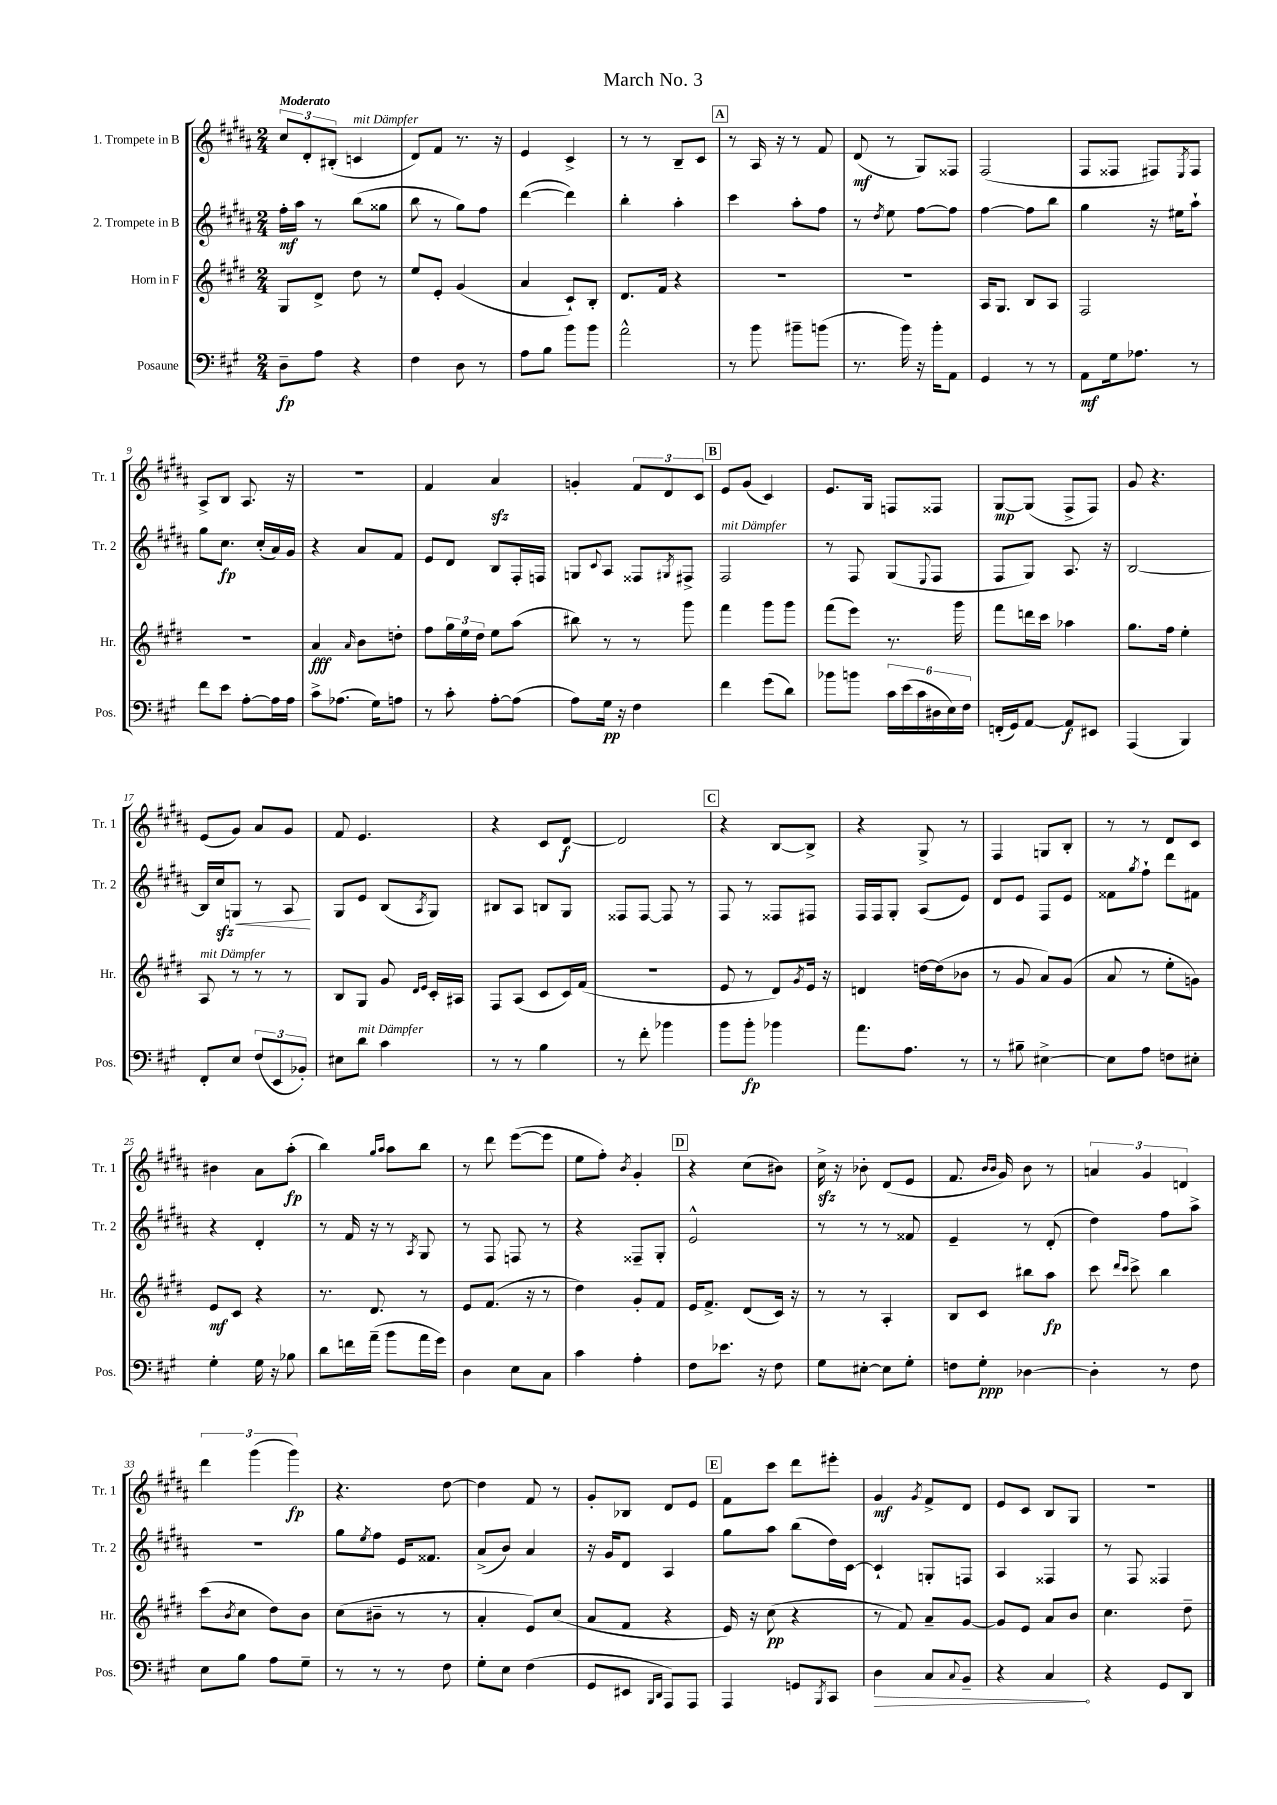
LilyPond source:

\header { title = "March No. 3" }
<<
\new StaffGroup <<
\new Staff = "s0" \with { instrumentName = "1. Trompete in B" shortInstrumentName = "Tr. 1" } {
    \clef treble \key b \major \numericTimeSignature \time 2/4 \tempo "Moderato"
    \tuplet 3/2 { cis''8 dis'8-. bis8-.( } c'4^\markup { \italic "mit Dämpfer" } |
    dis'8) fis'8 r8. r16 |
    e'4 cis'4-> |
    r8 r8 b8-- cis'8 |
    \mark \markup { \box "A" } r8 ais16 r16 r8 fis'8 |
    dis'8\mf( r8 gis8) fisis8 |
    fis2( |
    fis8 fisis8 fis8) \acciaccatura { e8 } fis8 |
    ais8-> b8 ais8. r16 |
    R2 |
    fis'4 ais'4\sfz |
    g'4-. \tuplet 3/2 { fis'8 dis'8 cis'8 } |
    \mark \markup { \box "B" } e'8 gis'8( cis'4) |
    e'8. gis16 f8 fisis8 |
    gis8~\mp gis8( fis8-> fis8) |
    gis'8 r4. |
    e'8( gis'8) ais'8 gis'8 |
    fis'8 e'4. |
    r4 cis'8 dis'8~\f |
    dis'2 |
    \mark \markup { \box "C" } r4 b8~ b8-> |
    r4 gis8-> r8 |
    fis4 g8 b8-. |
    r8 r8 dis'8 cis'8 |
    bis'4 ais'8 ais''8-.\fp( |
    b''4) \grace { gis''16 ais''16 } ais''8 b''8 |
    r8 dis'''8 e'''8~( e'''8 |
    e''8 fis''8-.) \acciaccatura { b'8 } gis'4-. |
    \mark \markup { \box "D" } r4 cis''8( bis'8) |
    cis''16->\sfz r16 bes'8-. dis'8( e'8 |
    fis'8. \grace { b'16 b'16 } gis'16) b'8 r8 |
    \tuplet 3/2 { a'4 gis'4 d'4 } |
    \tuplet 3/2 { dis'''4 gis'''4( gis'''4\fp) } |
    r4. dis''8~ |
    dis''4 fis'8 r8 |
    gis'8-. bes8 dis'8 e'8 |
    \mark \markup { \box "E" } fis'8 cis'''8 dis'''8 eis'''8-. |
    gis'4\mf \acciaccatura { gis'8 } fis'8-> dis'8 |
    e'8 cis'8 b8 gis8 |
    R2 \bar "|." |
}
\new Staff = "s1" \with { instrumentName = "2. Trompete in B" shortInstrumentName = "Tr. 2" } {
    \clef treble \key b \major \numericTimeSignature \time 2/4
    fis''16-.\mf ais''16 r8 b''8( gisis''8 |
    b''8 r8 gis''8) fis''8 |
    dis'''4~( dis'''4) |
    b''4-. ais''4-. |
    \mark \markup { \box "A" } cis'''4 ais''8-. fis''8 |
    r8 \acciaccatura { dis''8 } e''8 fis''8~ fis''8 |
    fis''4~ fis''8 b''8 |
    gis''4 r16 eis''16 ais''8-! |
    gis''8 cis''8.\fp cis''16-.( ais'16) gis'16 |
    r4 ais'8 fis'8 |
    e'8 dis'8 b8 fis16-. f16 |
    g8 \appoggiatura { cis'8 } ais8 fisis8 \acciaccatura { gis8 } fis8-> |
    \mark \markup { \box "B" } fis2^\markup { \italic "mit Dämpfer" } |
    r8 fis8 gis8( \appoggiatura { e8 } fis8 |
    fis8 gis8) ais8. r16 |
    b2~ |
    b16 cis''16\sfz\< g8 r8 ais8\! |
    gis8 e'8 b8( \acciaccatura { ais8 } gis8) |
    bis8 ais8 b8 gis8 |
    fisis8 fisis8~ fisis8 r8 |
    \mark \markup { \box "C" } fis8 r8 fisis8 fis8 |
    fis16 fis16 gis8-. ais8( e'8) |
    dis'8 e'8 fis8 e'8 |
    fisis'8 \acciaccatura { gis''8 } fis''8-! dis'''8 fis'8 |
    r4 dis'4-. |
    r8 fis'16 r16 r8 \acciaccatura { ais8 } gis8 |
    r8 fis8 f8 r8 |
    r4 fisis8-- gis8-. |
    \mark \markup { \box "D" } e'2-^ |
    r8 r8 r8 fisis'8 |
    e'4-- r8 dis'8-.( |
    dis''4) fis''8 ais''8-> |
    R2 |
    gis''8 \acciaccatura { e''8 } fis''8 e'16 fisis'8. |
    ais'8->( b'8) ais'4 |
    r16 gis'16 dis'8 ais4 |
    \mark \markup { \box "E" } gis''8 ais''8 b''8( dis''16) cis'16~ |
    cis'4-! g8-. f8 |
    ais4 fisis4 |
    r8 fis8 fisis4 \bar "|." |
}
\new Staff = "s2" \with { instrumentName = "Horn in F" shortInstrumentName = "Hr." } {
    \clef treble \key e \major \numericTimeSignature \time 2/4
    gis8 dis'8-> dis''8 r8 |
    e''8 e'8-. gis'4( |
    a'4 cis'8-!) b8-. |
    dis'8. fis'16 r4 |
    \mark \markup { \box "A" } R2 |
    R2 |
    a16 gis8. b8 a8 |
    fis2 |
    R2 |
    a'4\fff \grace { a'16 } b'8 d''8-. |
    fis''8 \tuplet 3/2 { gis''16 e''16 dis''16 } e''8 a''8( |
    bis''8) r8 r8 gis'''8 |
    \mark \markup { \box "B" } fis'''4 gis'''8 gis'''8 |
    fis'''8( e'''8) r8. gis'''16 |
    fis'''8 d'''16 cis'''16 aes''4 |
    gis''8. fis''16 e''4-. |
    a8^\markup { \italic "mit Dämpfer" } r8 r8 r8 |
    b8 gis8 gis'8 \grace { dis'16 e'16 } cis'16-. ais16 |
    fis8 a8( cis'8 cis'16) fis'16( |
    r2 |
    \mark \markup { \box "C" } e'8 r8 dis'8) \acciaccatura { gis'8 } e'16 r16 |
    d'4 d''16~ d''16( bes'8 |
    r8 gis'8 a'8) gis'8( |
    a'8 r8 e''8-. g'8) |
    e'8\mf cis'8 r4 |
    r8. dis'8. r8 |
    e'8 fis'8.( r16 r8 |
    dis''4) gis'8-. fis'8 |
    \mark \markup { \box "D" } e'16 fis'8.-> dis'8( cis'16) r16 |
    r8 r8 a4-. |
    b8 cis'8 bis''8 a''8\fp |
    cis'''8 \grace { dis'''16 cis'''16 } cis'''8-> b''4 |
    cis'''8( \acciaccatura { b'8 } cis''8 dis''8) b'8 |
    cis''8( bis'8-- r8 r8 |
    a'4-. e'8) cis''8( |
    a'8 fis'8 r4 |
    \mark \markup { \box "E" } e'16) r16 cis''8\pp( r4 |
    r8 fis'8) a'8-- gis'8~ |
    gis'8 e'8 a'8 b'8 |
    cis''4. dis''8-- \bar "|." |
}
\new Staff = "s3" \with { instrumentName = "Posaune" shortInstrumentName = "Pos." } {
    \clef bass \key a \major \numericTimeSignature \time 2/4
    d8--\fp a8 r4 |
    fis4 d8 r8 |
    a8 b8 b'8 b'8 |
    a'2-^ |
    \mark \markup { \box "A" } r8 b'8 bis'8-- b'8( |
    r8. b'16) r16 b'16-. a,8 |
    gis,4 r8 r8 |
    a,8\mf gis16 aes8. r8 |
    fis'8 e'8 a8~-. a16 a16 |
    cis'8-> aes8.( gis16) a8 |
    r8 cis'8-. a8~-. a8( |
    a8) gis16\pp r16 fis4 |
    \mark \markup { \box "B" } fis'4 gis'8( d'8) |
    bes'8 b'8 \tuplet 6/4 { cis'16 e'16( cis'16 dis16 e16) fis16 } |
    f,16-.( gis,16) a,8~ a,8\f eis,8 |
    a,,4( b,,4) |
    fis,8-. e8 \tuplet 3/2 { fis8( e,8 bes,8-.) } |
    eis8 d'8^\markup { \italic "mit Dämpfer" } cis'4 |
    r8 r8 b4 |
    r8 fis'8-. bes'4 |
    \mark \markup { \box "C" } b'8 b'8-.\fp bes'4 |
    a'8. a8. r8 |
    r8 bis8-- eis4~-> |
    eis8 a8 f8 eis8-. |
    gis4-. gis16 r16 bes8 |
    d'8 f'16 a'16--( b'8 a'16 gis'16) |
    d4 e8 cis8 |
    cis'4 a4-. |
    \mark \markup { \box "D" } fis8 ees'8. r16 fis8 |
    gis8 eis8~-. eis8 gis8-. |
    f8 gis8-.\ppp des4~ |
    des4-. r8 fis8 |
    e8 b8 a8 gis8-- |
    r8 r8 r8 fis8 |
    gis8-. e8 fis4( |
    gis,8 eis,8 \grace { b,,16 d,16 } a,,8) a,,8 |
    \mark \markup { \box "E" } a,,4 g,8 \acciaccatura { b,,8 } cis,8 |
    \once \override Hairpin.circled-tip = ##t d4\> cis8 \appoggiatura { cis8 } b,8-- |
    r4 cis4\! |
    r4 gis,8 d,8 \bar "|." |
}
>>
>>
